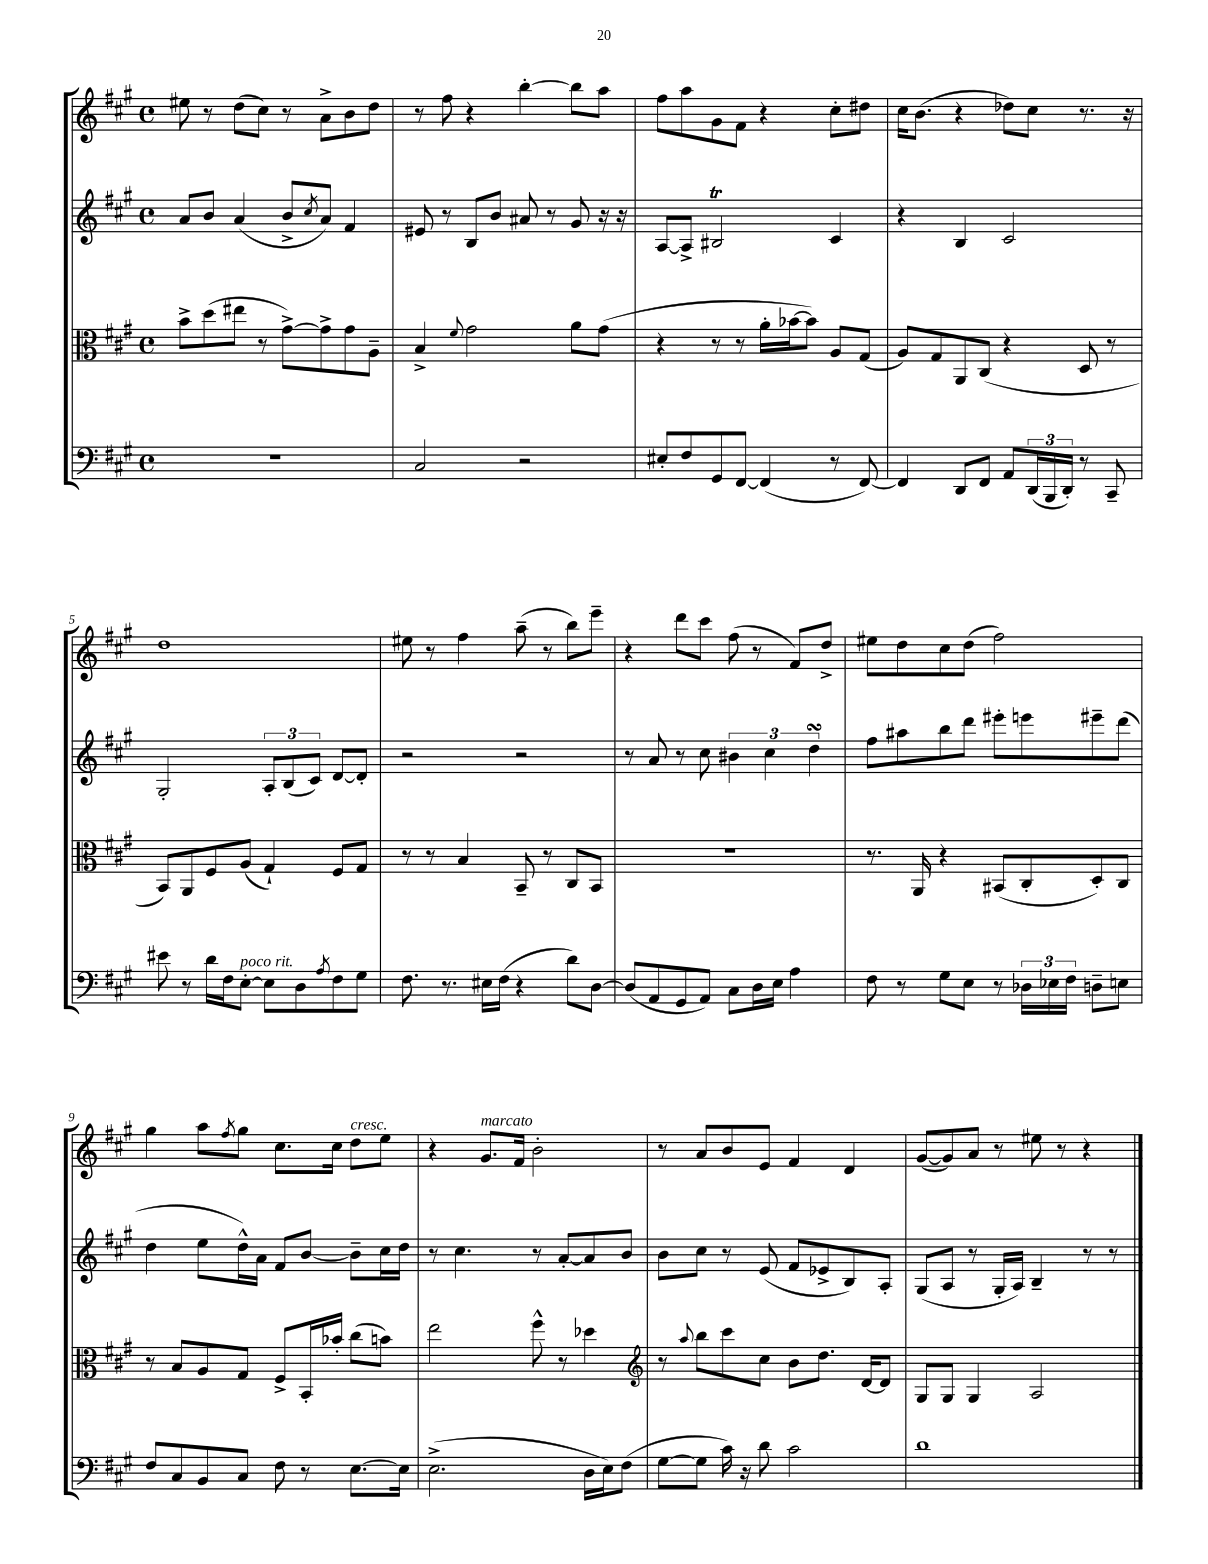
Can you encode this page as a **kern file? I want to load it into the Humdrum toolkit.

**kern	**kern	**kern	**kern
*staff4	*staff3	*staff2	*staff1
*clefF4	*clefC3	*clefG2	*clefG2
*k[f#c#g#]	*k[f#c#g#]	*k[f#c#g#]	*k[f#c#g#]
*M4/4	*M4/4	*M4/4	*M4/4
*met(c)	*met(c)	*met(c)	*met(c)
1r	8b^	8a	8ee#
.	(8dd	8b	8r
.	8ee#	(4a	(8dd
.	8r	.	8cc#)
.	[8g#^)	8b^	8r
.	.	8qcc#	.
.	8g#^]	8a)	8a^
.	8g#	4f#	8b
.	8A~	.	8dd
=	=	=	=
2C#	4B^	8e#	8r
.	.	8r	8ff#
.	8qqf#	.	.
.	2g#	8B	4r
.	.	8b	.
2r	.	8a#	[4bb'
.	.	8r	.
.	8a	8g#	8bb]
.	(8g#	16r	8aa
.	.	16r	.
=	=	=	=
8E#'	4r	[8A	8ff#
8F#	.	8A^]	8aa
8GG#	8r	2B#	8g#
[8FF#	8r	.	8f#
(4FF#]	16a'	.	4r
.	[16b-	.	.
.	8b-])	.	.
8r	8A	4c#	8cc#'
[8FF#)	(8G#	.	8dd#
=	=	=	=
4FF#]	8A)	4r	16cc#
.	.	.	(8.b
.	8G#	.	.
8DD	8AA	4B	4r
8FF#	(8C#	.	.
8AA	4r	2c#	8dd-)
(24DD	.	.	8cc#
24BBB	.	.	.
24DD')	.	.	.
8r	8D	.	8.r
8CC#~	8r	.	.
.	.	.	16r
=	=	=	=
8e#	8BB)	2G#'	1dd
8r	8AA	.	.
16d	8F#	.	.
16F#	.	.	.
[8E'	(8A	.	.
8E]	4G#`)	12A'	.
.	.	(12B	.
8D	.	.	.
.	.	12c#)	.
8qA	.	.	.
8F#	8F#	[8d	.
8G#	8G#	8d']	.
=	=	=	=
8.F#	8r	2r	8ee#
.	8r	.	8r
8.r	.	.	.
.	4B	.	4ff#
16E#	.	.	.
(16F#	.	.	.
4r	8BB~	2r	(8aa~
.	8r	.	8r
8d)	8C#	.	8bb)
[8D	8BB	.	8eee~
=	=	=	=
(8D]	1r	8r	4r
8AA	.	8a	.
8GG#	.	8r	8ddd
8AA)	.	8cc#	8ccc#
8C#	.	6b#	(8ff#
16D	.	.	8r
.	.	6cc#	.
16E	.	.	.
4A	.	.	8f#)
.	.	6dd	.
.	.	.	8dd^
=	=	=	=
8F#	8.r	8ff#	8ee#
8r	.	8aa#	8dd
.	16AA	.	.
8G#	4r	8bb	8cc#
8E	.	8ddd	(8dd
8r	(8BB#	8eee#'	2ff#)
24D-	8C#'	8eee	.
24E-	.	.	.
24F#	.	.	.
8D~	8D')	8eee#~	.
8E	8C#	(8ddd	.
=	=	=	=
8F#	8r	4dd	4gg#
8C#	8B	.	.
8BB	8A	8ee	8aa
.	.	.	8qff#
8C#	8G#	16dd^^)	8gg#
.	.	16a	.
8F#	8F#^	8f#	8.cc#
8r	16BB'	[8b	.
.	16b-'	.	16cc#
[8.E	(8cc#	8b~]	8dd
.	8b)	16cc#	8ee
16E]	.	16dd	.
=	=	=	=
(2.E^	2ee	8r	4r
.	.	4.cc#	.
.	.	.	8.g#
.	.	.	16f#
.	8ff#^^	8r	2b'
.	8r	[8a'	.
16D	4dd-	8a]	.
16E)	.	.	.
(8F#	.	8b	.
=	=	=	=
*	*clefG2	*	*
[8G#	8r	8b	8r
.	8qqaa	.	.
8G#]	8bb	8cc#	8a
16c#)	8ccc#	8r	8b
16r	.	.	.
8d	8cc#	(8e	8e
2c#	8b	8f#	4f#
.	8.dd	8e-^	.
.	.	8B)	4d
.	[16d	.	.
.	8d]	8A'	.
=	=	=	=
1d	8G#	(8G#	([8g#
.	8G#	8A	8g#])
.	4G#	8r	8a
.	.	16G#'	8r
.	.	16A)	.
.	2A	4B~	8ee#
.	.	.	8r
.	.	8r	4r
.	.	8r	.
==	==	==	==
*-	*-	*-	*-
